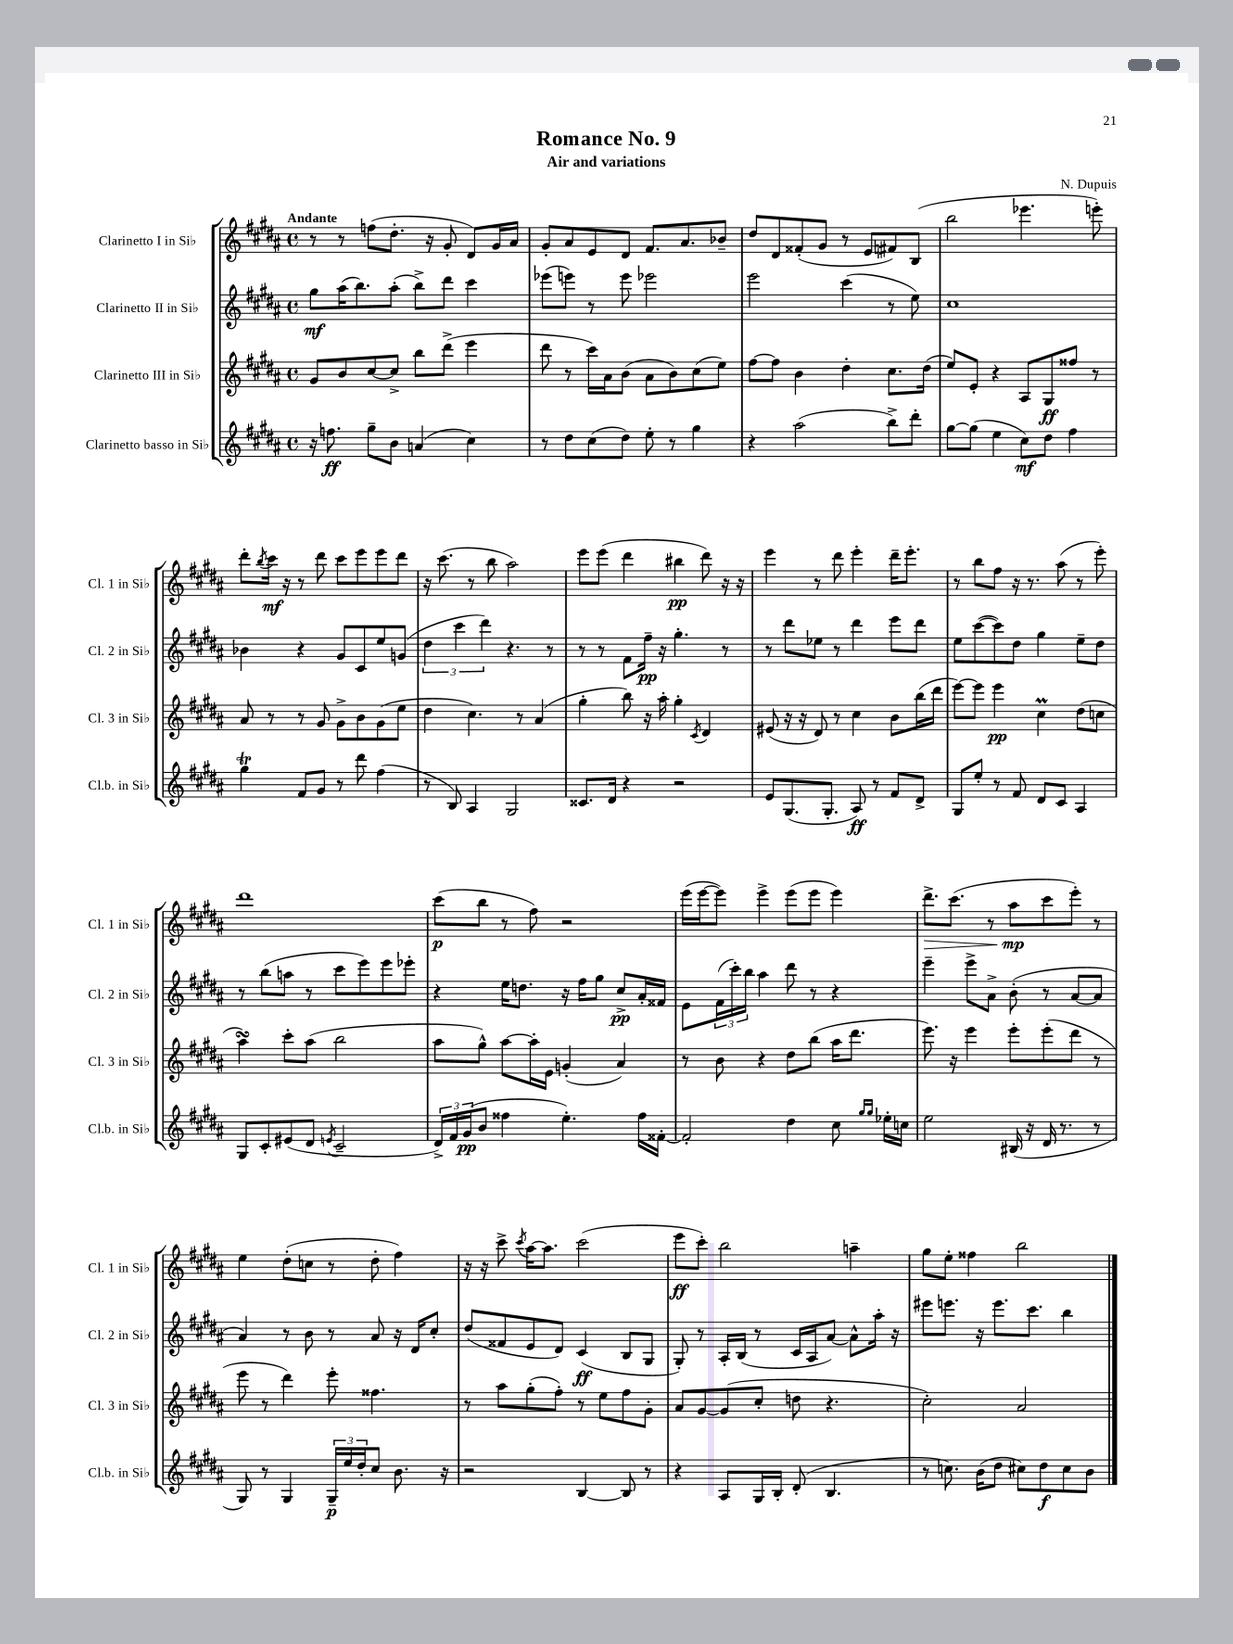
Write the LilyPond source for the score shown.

\header { title = "Romance No. 9" composer = "N. Dupuis" subtitle = "Air and variations" }
<<
\new StaffGroup <<
\new Staff = "s0" \with { instrumentName = "Clarinetto I in Sib" shortInstrumentName = "Cl. 1 in Sib" } {
    \clef treble \key b \major \defaultTimeSignature \time 4/4 \tempo "Andante"
    r8 r8 f''8( dis''8.-. r16 gis'8-. dis'8) gis'16 ais'16 |
    gis'8-. ais'8 e'8 dis'8 fis'8. ais'8. bes'8-- |
    dis''8 dis'8 fisis'8-.( gis'8 r8 e'8 fis'8) b8( |
    b''2 ees'''4. e'''8-.) |
    dis'''8-. \acciaccatura { b''8 } cis'''16\mf r16 r8 dis'''8 cis'''8 e'''8 e'''8 dis'''8 |
    r16 cis'''8.( r8 b''8 ais''2) |
    e'''8 e'''8( dis'''4 bis''4\pp dis'''8) r16 r16 |
    e'''4 r8 dis'''8 e'''4-. dis'''16-- e'''8.-. |
    r8 b''8 fis''8 r16 r8. ais''8( r8 e'''8-.) |
    dis'''1 |
    cis'''8\p( b''8 r8 fis''8) r2 |
    e'''16( e'''16~ e'''8) e'''4-> e'''8( e'''8 e'''4) |
    dis'''8.->\> cis'''8.( r8 ais''8\mp\! cis'''8 e'''8-.) r8 |
    e''4 dis''8-.( c''8 r8 dis''8-. fis''4) |
    r16 r16 cis'''8-> \acciaccatura { cis'''8 } ais''16~ ais''8. cis'''2( |
    e'''8\ff cis'''8-.) b''2 a''4-- |
    gis''8 e''8-. fisis''4 b''2 \bar "|." |
}
\new Staff = "s1" \with { instrumentName = "Clarinetto II in Sib" shortInstrumentName = "Cl. 2 in Sib" } {
    \clef treble \key b \major \defaultTimeSignature \time 4/4
    gis''8\mf ais''16( b''8.) ais''8-.( b''8->) dis'''8 cis'''4 |
    ees'''8( e'''8) r8 e'''8 ees'''2 |
    e'''2 cis'''4( r8 e''8) |
    cis''1 |
    bes'4 r4 gis'8 cis'8 e''8 g'8( |
    \tuplet 3/2 { dis''4 cis'''4 dis'''4) } r4. r8 |
    r8 r8 fis'8 fis''16--\pp r16 gis''4.-. r8 |
    r8 dis'''8 ees''8 r8 dis'''4 e'''8 dis'''8 |
    e''8 cis'''8~( cis'''8) dis''8 gis''4 e''8-- dis''8 |
    r8 b''8( a''8 r8 cis'''8 e'''8) e'''8 ees'''8-. |
    r4 e''16 d''8. r16 fis''16 gis''8 cis''8->\pp ais'16-. fisis'16 |
    e'8 \tuplet 3/2 { fis'16( cis'''16-.) b''16 } ais''4 dis'''8 r8 r4 |
    e'''4-- e'''8-> ais'8-> b'8-.( r8 ais'8~ ais'8 |
    ais'4) r8 b'8 r8 ais'8 r16 dis'16 cis''8-. |
    dis''8( fisis'8 e'8 dis'8) cis'4\ff( b8 gis8 |
    gis8-.) r8 ais16-. b16( r8 cis'16 ais16 ais'8~) ais'8-^ ais''16-. r16 |
    eis'''8 e'''8. r16 e'''8. cis'''8. b''4 \bar "|." |
}
\new Staff = "s2" \with { instrumentName = "Clarinetto III in Sib" shortInstrumentName = "Cl. 3 in Sib" } {
    \clef treble \key b \major \defaultTimeSignature \time 4/4
    gis'8 b'8 cis''8~ cis''8-> b''8 dis'''8->( e'''4 |
    dis'''8 r8 cis'''16) ais'16 b'8( ais'8 b'8) cis''8( e''8) |
    fis''8~ fis''8 b'4 dis''4-. cis''8. dis''16( |
    e''8) e'8-. r4 ais8 gis8\ff fisis''8 r8 |
    ais'8 r8 r8 gis'8 gis'8-> b'8 gis'8( e''8 |
    dis''4 cis''4.) r8 ais'4( |
    gis''4-. b''8) r16 ais''16-. gis''4-. \acciaccatura { cis'8 } dis'4 |
    eis'8( r16 r16 dis'8) r8 cis''4 b'8 b''16( dis'''16 |
    e'''8~) e'''8 e'''4\pp cis''4\prall dis''8( c''8 |
    ais''4\turn) cis'''8-. ais''8( b''2 |
    ais''8 gis''8-^) ais''8~ ais''16-. e'16 g'4-.( ais'4) |
    r8 b'8 r4 dis''8 b''8( ais''16 dis'''8. |
    e'''8.) r16 e'''4 e'''8-. e'''8-.( dis'''8 r8 |
    e'''8 r8 dis'''4) e'''8-. fisis''4. |
    r8 ais''8 gis''8-.( fis''8-.) r8 e''8 fis''8 gis'8-. |
    ais'8 gis'8~ gis'8( cis''8-. d''8 r4. |
    cis''2-.) ais'2 \bar "|." |
}
\new Staff = "s3" \with { instrumentName = "Clarinetto basso in Sib" shortInstrumentName = "Cl.b. in Sib" } {
    \clef treble \key b \major \defaultTimeSignature \time 4/4
    r16 f''8.\ff gis''8-- b'8 a'4( cis''4) |
    r8 dis''8 cis''8( dis''8) e''8-. r8 gis''4 |
    r4 ais''2( b''8->) dis'''8-. |
    gis''8~ gis''8( e''4 cis''8\mf) dis''8 fis''4 |
    gis''4\trill fis'8 gis'8 r8 dis'''8 fis''4( |
    r8 b8) ais4 gis2 |
    cisis'8. dis'16 r4 r2 |
    e'8 gis8.( gis8.-. ais8\ff) r8 fis'8 dis'8-> |
    gis8 e''8-. r8 fis'8 dis'8 cis'8 ais4 |
    gis8 cis'8-. eis'8( dis'8 \acciaccatura { e'8 } cis'2-- |
    \tuplet 3/2 { dis'16->) fis'16 gis'16\pp( } b'8 fisis''4 e''4.-.) fisis''16 fisis'16~-. |
    fisis'2-. dis''4 cis''8 \grace { gis''16 gis''16 } ees''16-. c''16 |
    e''2 bis16( r16 dis'16 r8. r8 |
    gis8) r8 gis4 \tuplet 3/2 { gis16--\p e''16 dis''16-. } cis''8 b'8. r16 |
    r2 b4~ b8 r8 |
    r4 ais8 gis16 b16-. dis'8-.( b4. |
    r8 c''8.) b'16( dis''8 cis''8) dis''8\f cis''8 b'8 \bar "|." |
}
>>
>>
\layout { \context { \Score \remove "Bar_number_engraver" } }
